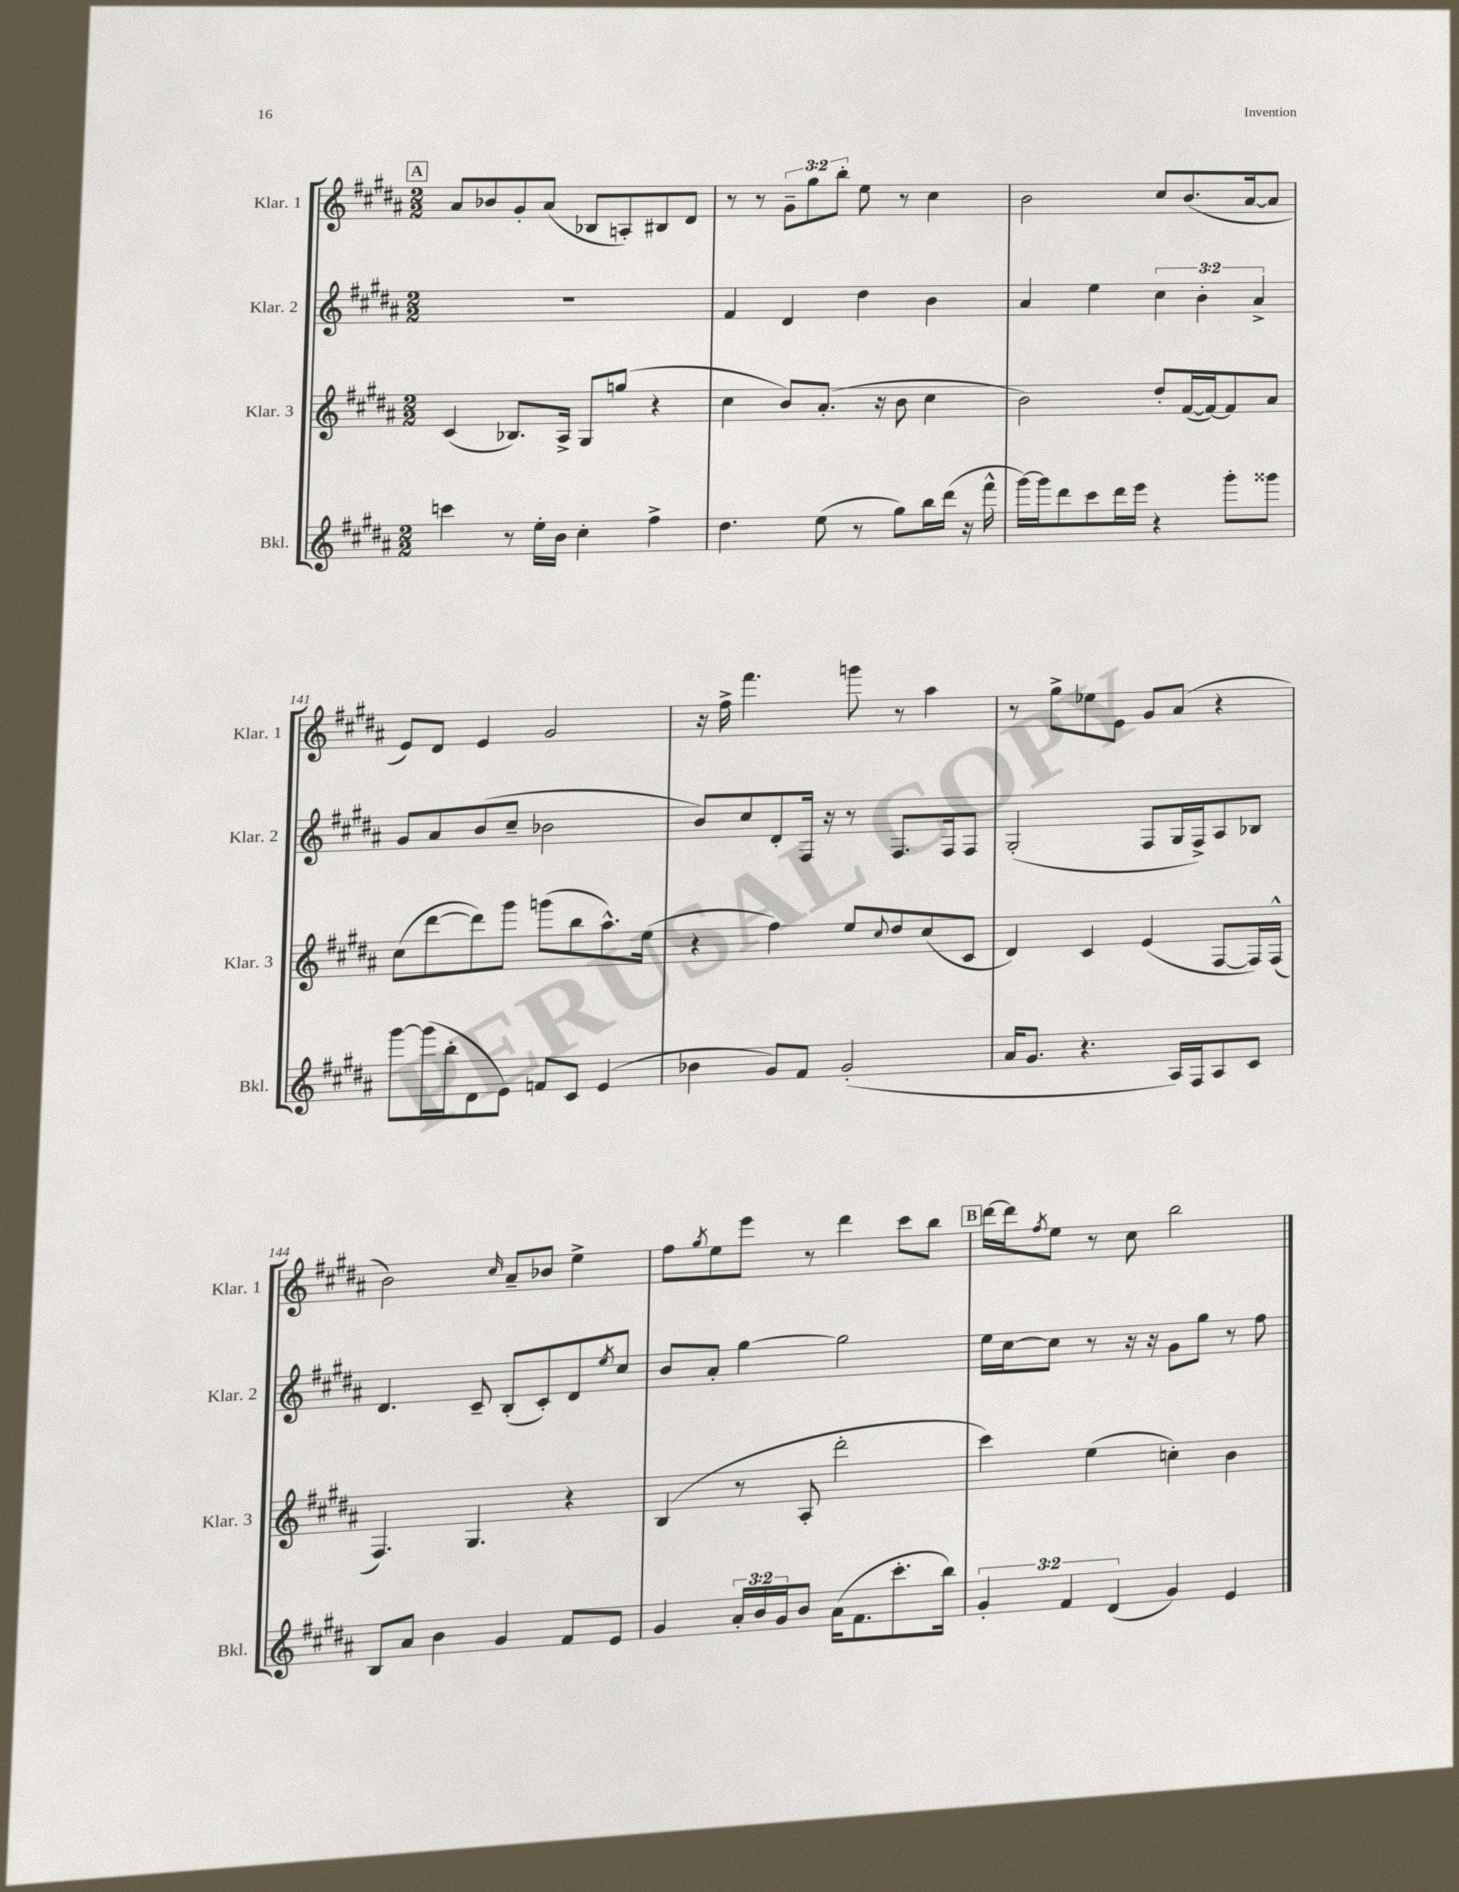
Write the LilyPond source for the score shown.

<<
\new StaffGroup <<
\new Staff = "s0" \with { instrumentName = "Klar. 1" shortInstrumentName = "Klar. 1" } {
    \clef treble \key b \major \numericTimeSignature \time 2/2 \override Staff.TupletNumber.text = #tuplet-number::calc-fraction-text
    \mark \markup { \box "A" } ais'8 bes'8 gis'8-. ais'8( bes8 a8-.) bis8 dis'8 |
    r8 r8 \tuplet 3/2 { gis'8-- gis''8 b''8-. } e''8 r8 cis''4 |
    b'2 cis''8 b'8.( ais'16~ ais'8 |
    e'8) dis'8 e'4 gis'2 |
    r16 fis''16-> fis'''4. g'''8 r8 ais''4 |
    r8 gis''8-> ees''8 e'8 gis'8 ais'8( r4 |
    b'2) \grace { cis''16 } ais'8-- bes'8 e''4-> |
    fis''8 \acciaccatura { gis''8 } e''8 e'''8 r8 dis'''4 cis'''8 b''8 |
    \mark \markup { \box "B" } dis'''16~ dis'''16 \acciaccatura { fis''8 } e''8 r8 cis''8 b''2 \bar "|." |
}
\new Staff = "s1" \with { instrumentName = "Klar. 2" shortInstrumentName = "Klar. 2" } {
    \clef treble \key b \major \numericTimeSignature \time 2/2 \override Staff.TupletNumber.text = #tuplet-number::calc-fraction-text
    \mark \markup { \box "A" } R1 |
    fis'4 dis'4 dis''4 b'4 |
    ais'4 e''4 \tuplet 3/2 { cis''4 b'4-. ais'4-> } |
    gis'8 ais'8 b'8( cis''8-- bes'2 |
    b'8) cis''8 dis'8-. fis16 r16 r8 fis8. fis16 fis8 |
    gis2-.( fis8 gis16 fis16->) ais8 bes8 |
    dis'4. cis'8-- b8-.( cis'8-.) dis'8 \acciaccatura { e''8 } cis''8 |
    b'8 ais'8-. gis''4~ gis''2 |
    \mark \markup { \box "B" } e''16 cis''16~ cis''8 r8 r16 r16 gis'8 gis''8 r8 fis''8 \bar "|." |
}
\new Staff = "s2" \with { instrumentName = "Klar. 3" shortInstrumentName = "Klar. 3" } {
    \clef treble \key b \major \numericTimeSignature \time 2/2
    \mark \markup { \box "A" } cis'4( bes8.) ais16-> gis8 g''8( r4 |
    cis''4 b'8) ais'8.-.( r16 b'8 cis''4 |
    b'2) dis''8-. fis'16~( fis'16~) fis'8 ais'8 |
    cis''8( dis'''8~ dis'''8) gis'''8 g'''8( b''8 ais''8.-^) e''16( |
    r4 fis''4) e''8 \appoggiatura { cis''8 } dis''8 cis''8( cis'8 |
    dis'4) cis'4 e'4( fis8~ fis16) fis16-^( |
    fis4.) gis4. r4 |
    b4( r8 ais8-. dis'''2-. |
    \mark \markup { \box "B" } cis'''4) e''4( c''4-.) b'4 \bar "|." |
}
\new Staff = "s3" \with { instrumentName = "Bkl." shortInstrumentName = "Bkl." } {
    \clef treble \key b \major \numericTimeSignature \time 2/2 \override Staff.TupletNumber.text = #tuplet-number::calc-fraction-text
    \mark \markup { \box "A" } c'''4 r8 e''16-. b'16 cis''4-. fis''4-> |
    dis''4. e''8( r8 gis''8) b''16 dis'''16( r16 fis'''16-^ |
    gis'''16~) gis'''16 dis'''8 cis'''8 dis'''16 e'''16 r4 gis'''8-. gisis'''8 |
    gis'''8~ gis'''16( b''16-. dis'8 e'8) f'8 cis'8 e'4( |
    bes'4 gis'8) fis'8 gis'2-.( |
    ais'16 gis'8. r4. ais16) fis16 ais8 cis'8 |
    b8 ais'8 b'4 gis'4 fis'8 e'8 |
    gis'4 \tuplet 3/2 { ais'16-. b'16 gis'16 } b'8 ais'16( fis'8. cis'''8.-. b''16) |
    \mark \markup { \box "B" } \tuplet 3/2 { gis'4-. fis'4 dis'4( } gis'4) e'4 \bar "|." |
}
>>
>>
\layout { \context { \Score currentBarNumber = #138 } }
